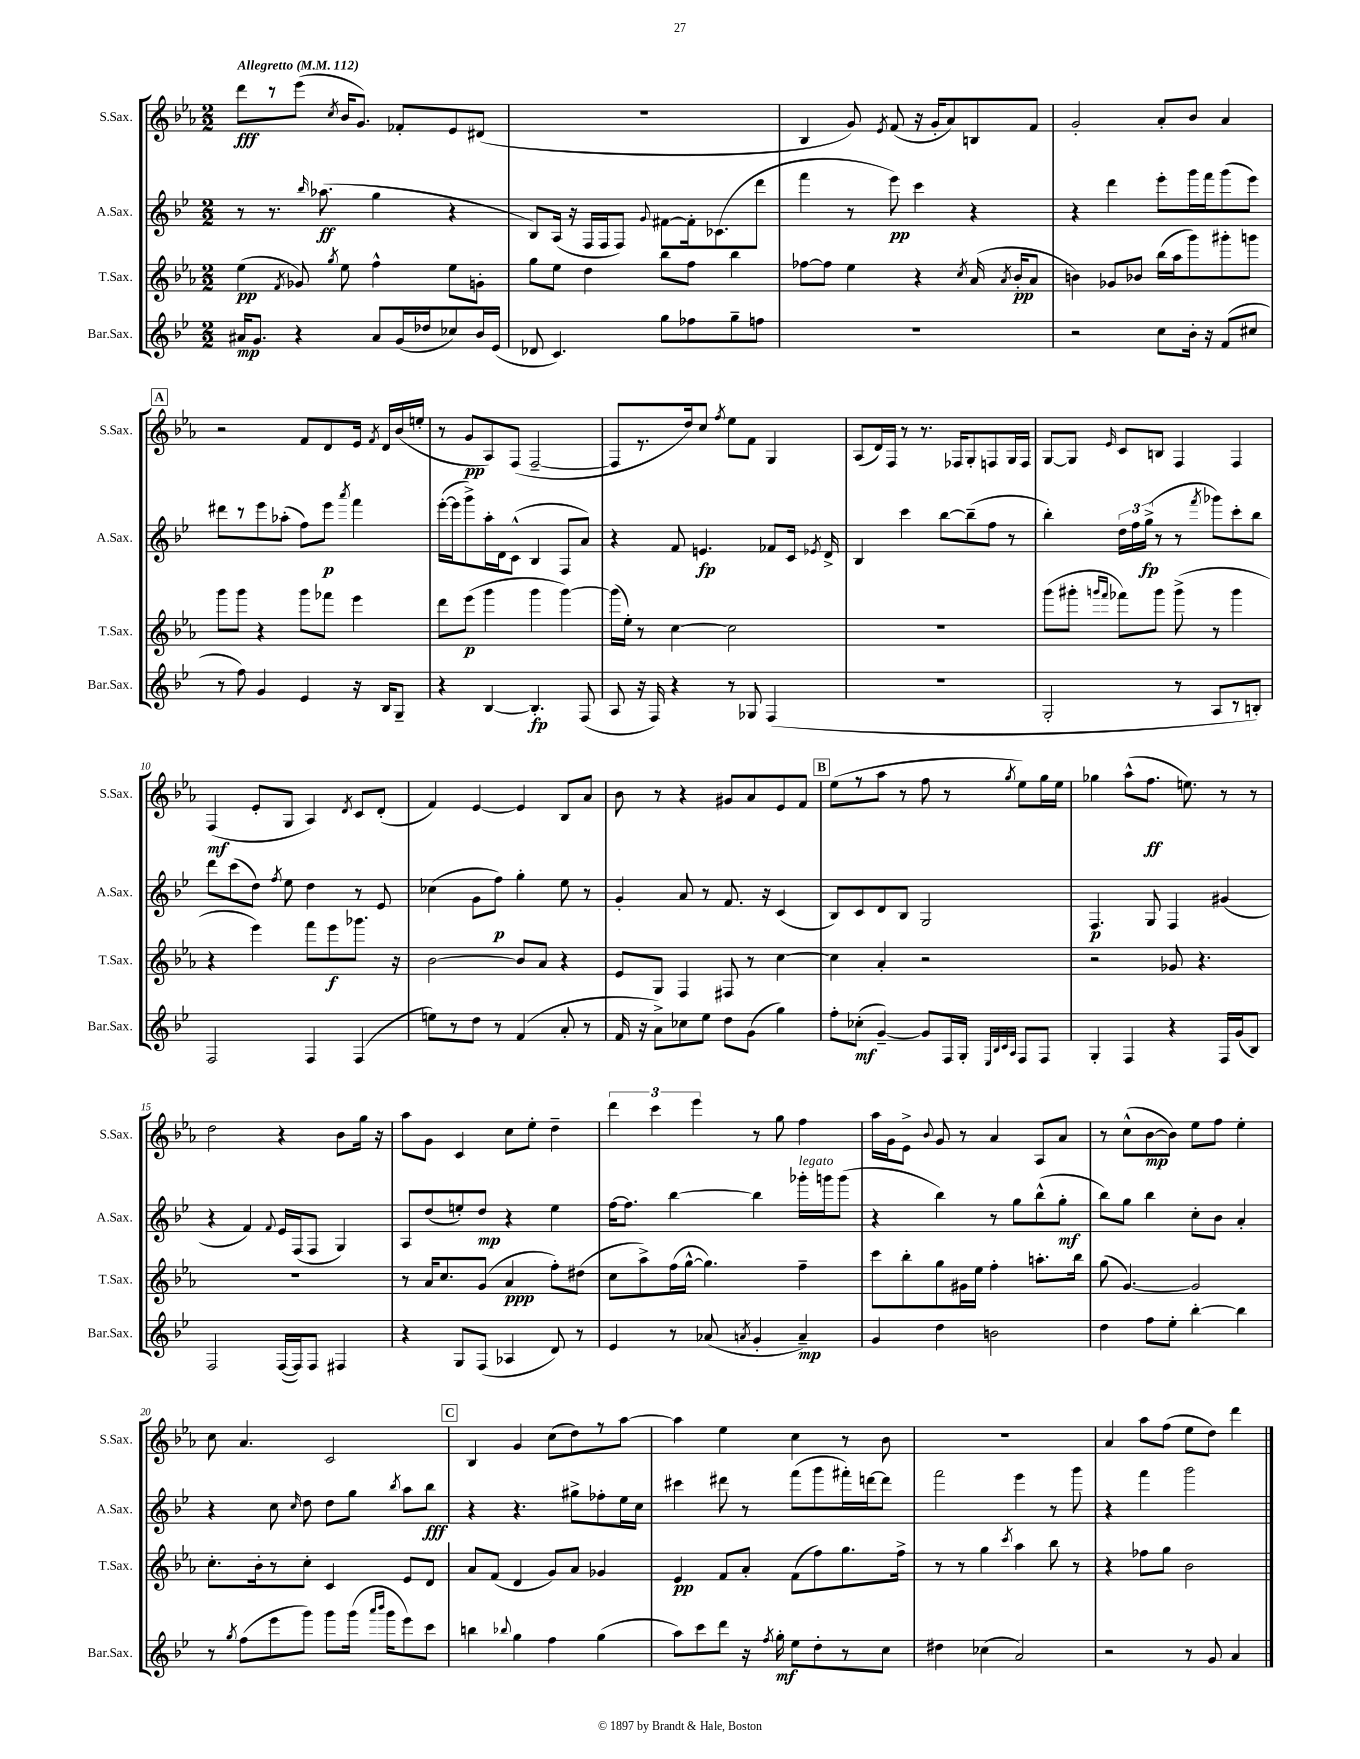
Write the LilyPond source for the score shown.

<<
\new StaffGroup <<
\new Staff = "s0" \with { instrumentName = "S.Sax." shortInstrumentName = "S.Sax." } {
    \clef treble \key ees \major \numericTimeSignature \time 2/2 \tempo "Allegretto" 4 = 112
    \autoBeamOff d'''8[\fff r8 ees'''8]( \acciaccatura { c''8 } bes'16[ g'8.]) fes'8[-. ees'8 dis'8]( |
    R1 |
    bes4 g'8) \acciaccatura { ees'8 } f'8( r16 g'16[-. aes'8) b8 f'8] |
    g'2-. aes'8[-. bes'8] aes'4 |
    \mark \markup { \box "A" } r2 f'8[ d'8 ees'16] \acciaccatura { f'8 } d'16[ bes'16( e''16]-. |
    r8 g'8[\pp aes8) f8]( f2~-- |
    f8[ r8. d''16) c''8] \acciaccatura { f''8 } ees''8[ f'8] g4 |
    aes8[( d'16) f16] r8 r8. fes16[ g8-. f8 g16 f16] |
    g8[~ g8] \grace { ees'16 } c'8[ b8] f4 f4 |
    f4\mf( ees'8[-. g8] aes4) \acciaccatura { d'8 } c'8[ d'8]-.( |
    f'4) ees'4~ ees'4 bes8[ aes'8] |
    bes'8 r8 r4 gis'8[ aes'8 ees'8 f'8] |
    \mark \markup { \box "B" } ees''8[( r8 aes''8] r8 f''8 r8 \acciaccatura { g''8 } ees''8[) g''16 ees''16] |
    ges''4 aes''8[-^( f''8.]\ff e''8.) r8 r8 |
    d''2 r4 bes'8[ g''16] r16 |
    aes''8[ g'8] c'4 c''8[ ees''8]-. d''4-- |
    \tuplet 3/2 { d'''4 c'''4 ees'''4 } r8 g''8 f''4 |
    aes''16[ g'16 ees'8]-> \appoggiatura { bes'8 } g'8 r8 aes'4 aes8[ aes'8] |
    r8 c''8[-^( bes'8~\mp bes'8]) ees''8[ f''8] ees''4-. |
    c''8 aes'4. c'2 |
    \mark \markup { \box "C" } bes4 g'4 c''8[( d''8) r8 aes''8]~ |
    aes''4 ees''4 c''4 r8 bes'8 |
    R1 |
    aes'4 aes''8[ f''8]( ees''8[ d''8]) d'''4 \bar "|." |
}
\new Staff = "s1" \with { instrumentName = "A.Sax." shortInstrumentName = "A.Sax." } {
    \clef treble \key bes \major \numericTimeSignature \time 2/2
    \autoBeamOff r8 r8. \grace { bes''16 } aes''8.\ff( g''4 r4 |
    bes8[) a16]( r16 f16[ f16 f8]) \appoggiatura { g'8 } fis'8[~ fis'16-. ces'8.( d'''8] |
    f'''4 r8 ees'''8\pp) c'''4 r4 |
    r4 d'''4 ees'''8[-. g'''16 f'''16 g'''8( ees'''8]) |
    \mark \markup { \box "A" } dis'''8[ r8 ees'''8 aes''8]-.( f''8[) ees'''8]\p \acciaccatura { a'''8 } f'''4 |
    ees'''16[~-.( ees'''16 g'''8->) a''16-. d'16 c'8]-^( bes4 f8[ a'8]) |
    r4 f'8 e'4.\fp fes'8[ c'16] \acciaccatura { ees'8 } d'16-> |
    bes4 c'''4 bes''8[~ bes''8--( f''8] r8 |
    bes''4-.) \tuplet 3/2 { d''16[ f''16 g''16]->\fp( } r8 r8 \acciaccatura { f'''8 } ges'''8[) c'''8-. bes''8] |
    d'''8[ c'''8( d''8]) \acciaccatura { f''8 } ees''8 d''4 r8 ees'8 |
    ces''4( g'8[ f''8]\p) g''4-. ees''8 r8 |
    g'4-. a'8 r8 f'8. r16 c'4( |
    \mark \markup { \box "B" } bes8[) c'8 d'8 bes8] g2 |
    f4.\p g8 f4 gis'4( |
    r4 f'4) \appoggiatura { f'8 } ees'16[ f16( f8] g4) |
    a8[ d''8( e''8-.) d''8]\mp r4 e''4 |
    f''16[~ f''8.] bes''4~ bes''4 ges'''16[-.^\markup { \italic "legato" } g'''16 g'''8]( |
    r4 bes''4) r8 g''8[ bes''8-^( g''8]-.\mf |
    bes''8[) g''8] bes''4 c''8[-. bes'8] a'4-. |
    r4 c''8 \grace { c''16 } d''8 d''8[ g''8] \acciaccatura { bes''8 } a''8[ bes''8]\fff |
    \mark \markup { \box "C" } r4 r4. gis''8[-> fes''8-. ees''16 c''16] |
    cis'''4 dis'''8 r8 f'''8[( g'''8 fis'''16-.) d'''16~ d'''8] |
    f'''2 ees'''4 r8 g'''8 |
    r4 f'''4 g'''2 \bar "|." |
}
\new Staff = "s2" \with { instrumentName = "T.Sax." shortInstrumentName = "T.Sax." } {
    \clef treble \key ees \major \numericTimeSignature \time 2/2
    \autoBeamOff ees''4\pp( \acciaccatura { f'8 } ges'8) \acciaccatura { g''8 } ees''8 f''4-^ ees''8[ g'8]-. |
    g''8[ ees''8] d''4 bes''8[ f''8] bes''4 |
    fes''8[~ fes''8] ees''4 r4 \acciaccatura { c''8 } aes'16( \acciaccatura { aes'8 } bes'16[-.\pp aes'8] |
    b'4) ges'8[ bes'8] bes''16[( aes''16 g'''8) gis'''8-. g'''8] |
    \mark \markup { \box "A" } g'''8[ g'''8] r4 g'''8[ fes'''8] ees'''4 |
    d'''8[ ees'''8]\p( g'''4 g'''4 g'''4~) |
    g'''16[( ees''16]-.) r8 c''4~ c''2 |
    R1 |
    g'''8[( gis'''8]-. \grace { g'''16[ f'''16] } fes'''8[) g'''8] g'''8->( r8 g'''4 |
    r4 ees'''4) f'''8[ ees'''8\f ges'''8.] r16 |
    bes'2~ bes'8[ aes'8] r4 |
    ees'8[ g8] f4 fis8 r8 c''4~ |
    \mark \markup { \box "B" } c''4 aes'4-. r2 |
    r2 ges'8 r4. |
    R1 |
    r8 aes'16[ c''8. g'8]( aes'4\ppp f''8[-.) dis''8]( |
    c''8[ aes''8->) f''16( g''16]~-^ g''4.) f''4-- |
    c'''8[ bes''8-. g''8 gis'16 ees''16] f''4-. a''8.[-. bes''16] |
    g''8( g'4.~) g'2 |
    c''8.[-. bes'16-. r8 c''8]-. c'4 ees'8[ d'8] |
    \mark \markup { \box "C" } aes'8[ f'8]( d'4 g'8[) aes'8] ges'4 |
    ees'4\pp f'8[ aes'8]-. f'8[( f''8) g''8. f''16]-> |
    r8 r8 g''4 \acciaccatura { c'''8 } aes''4 bes''8 r8 |
    r4 fes''8[ g''8] bes'2 \bar "|." |
}
\new Staff = "s3" \with { instrumentName = "Bar.Sax." shortInstrumentName = "Bar.Sax." } {
    \clef treble \key bes \major \numericTimeSignature \time 2/2
    \autoBeamOff ais'16[\mp g'8.] r4 ais'8[ g'16( des''16 ces''8) bes'16 ees'16]( |
    des'8 c'4.) g''8[ fes''8 g''8-- f''8] |
    R1 |
    r2 c''8[ bes'16]-. r16 f'8[( cis''8] |
    \mark \markup { \box "A" } r8 f''8) g'4 ees'4 r16 bes16[ g8]-- |
    r4 bes4~ bes4.-.\fp f8( |
    a8 r16 f16) r4 r8 ges8 f4( |
    R1 |
    g2-. r8 a8[ r8 b8]-.) |
    f2 f4 f4( |
    e''8[) r8 d''8] r8 f'4( a'8-. r8 |
    f'16 r16 a'8[->) ces''8 ees''8] d''8[ g'8]( g''4) |
    \mark \markup { \box "B" } f''8[-. ces''8]-.\mf( g'4~--) g'8[ f16 g16]-. \grace { ees32[ bes32 c'32 a32] } f8[ f8] |
    g4-. f4 r4 f16[ g'16( bes8]) |
    f2 f16[~( f16) f8] fis4 |
    r4 g8[ f8]( aes4 d'8) r8 |
    ees'4 r8 aes'8( \acciaccatura { a'8 } g'4-. a'4--\mp) |
    g'4 d''4 b'2 |
    d''4 f''8[ ees''8]-. bes''4~-. bes''4 |
    r8 \acciaccatura { g''8 } f''8[( ees'''8 g'''8]) g'''8[ g'''16]( \grace { a'''16[ bes'''16] } g'''16[ ees'''8) c'''8] |
    \mark \markup { \box "C" } b''4 \appoggiatura { bes''8 } g''4 f''4 g''4( |
    a''8[) c'''8 d'''8] r16 \acciaccatura { f''8 } g''16-.\mf ees''8[ d''8-. r8 c''8] |
    dis''4 ces''4( a'2) |
    r2 r8 g'8 a'4 \bar "|." |
}
>>
>>
